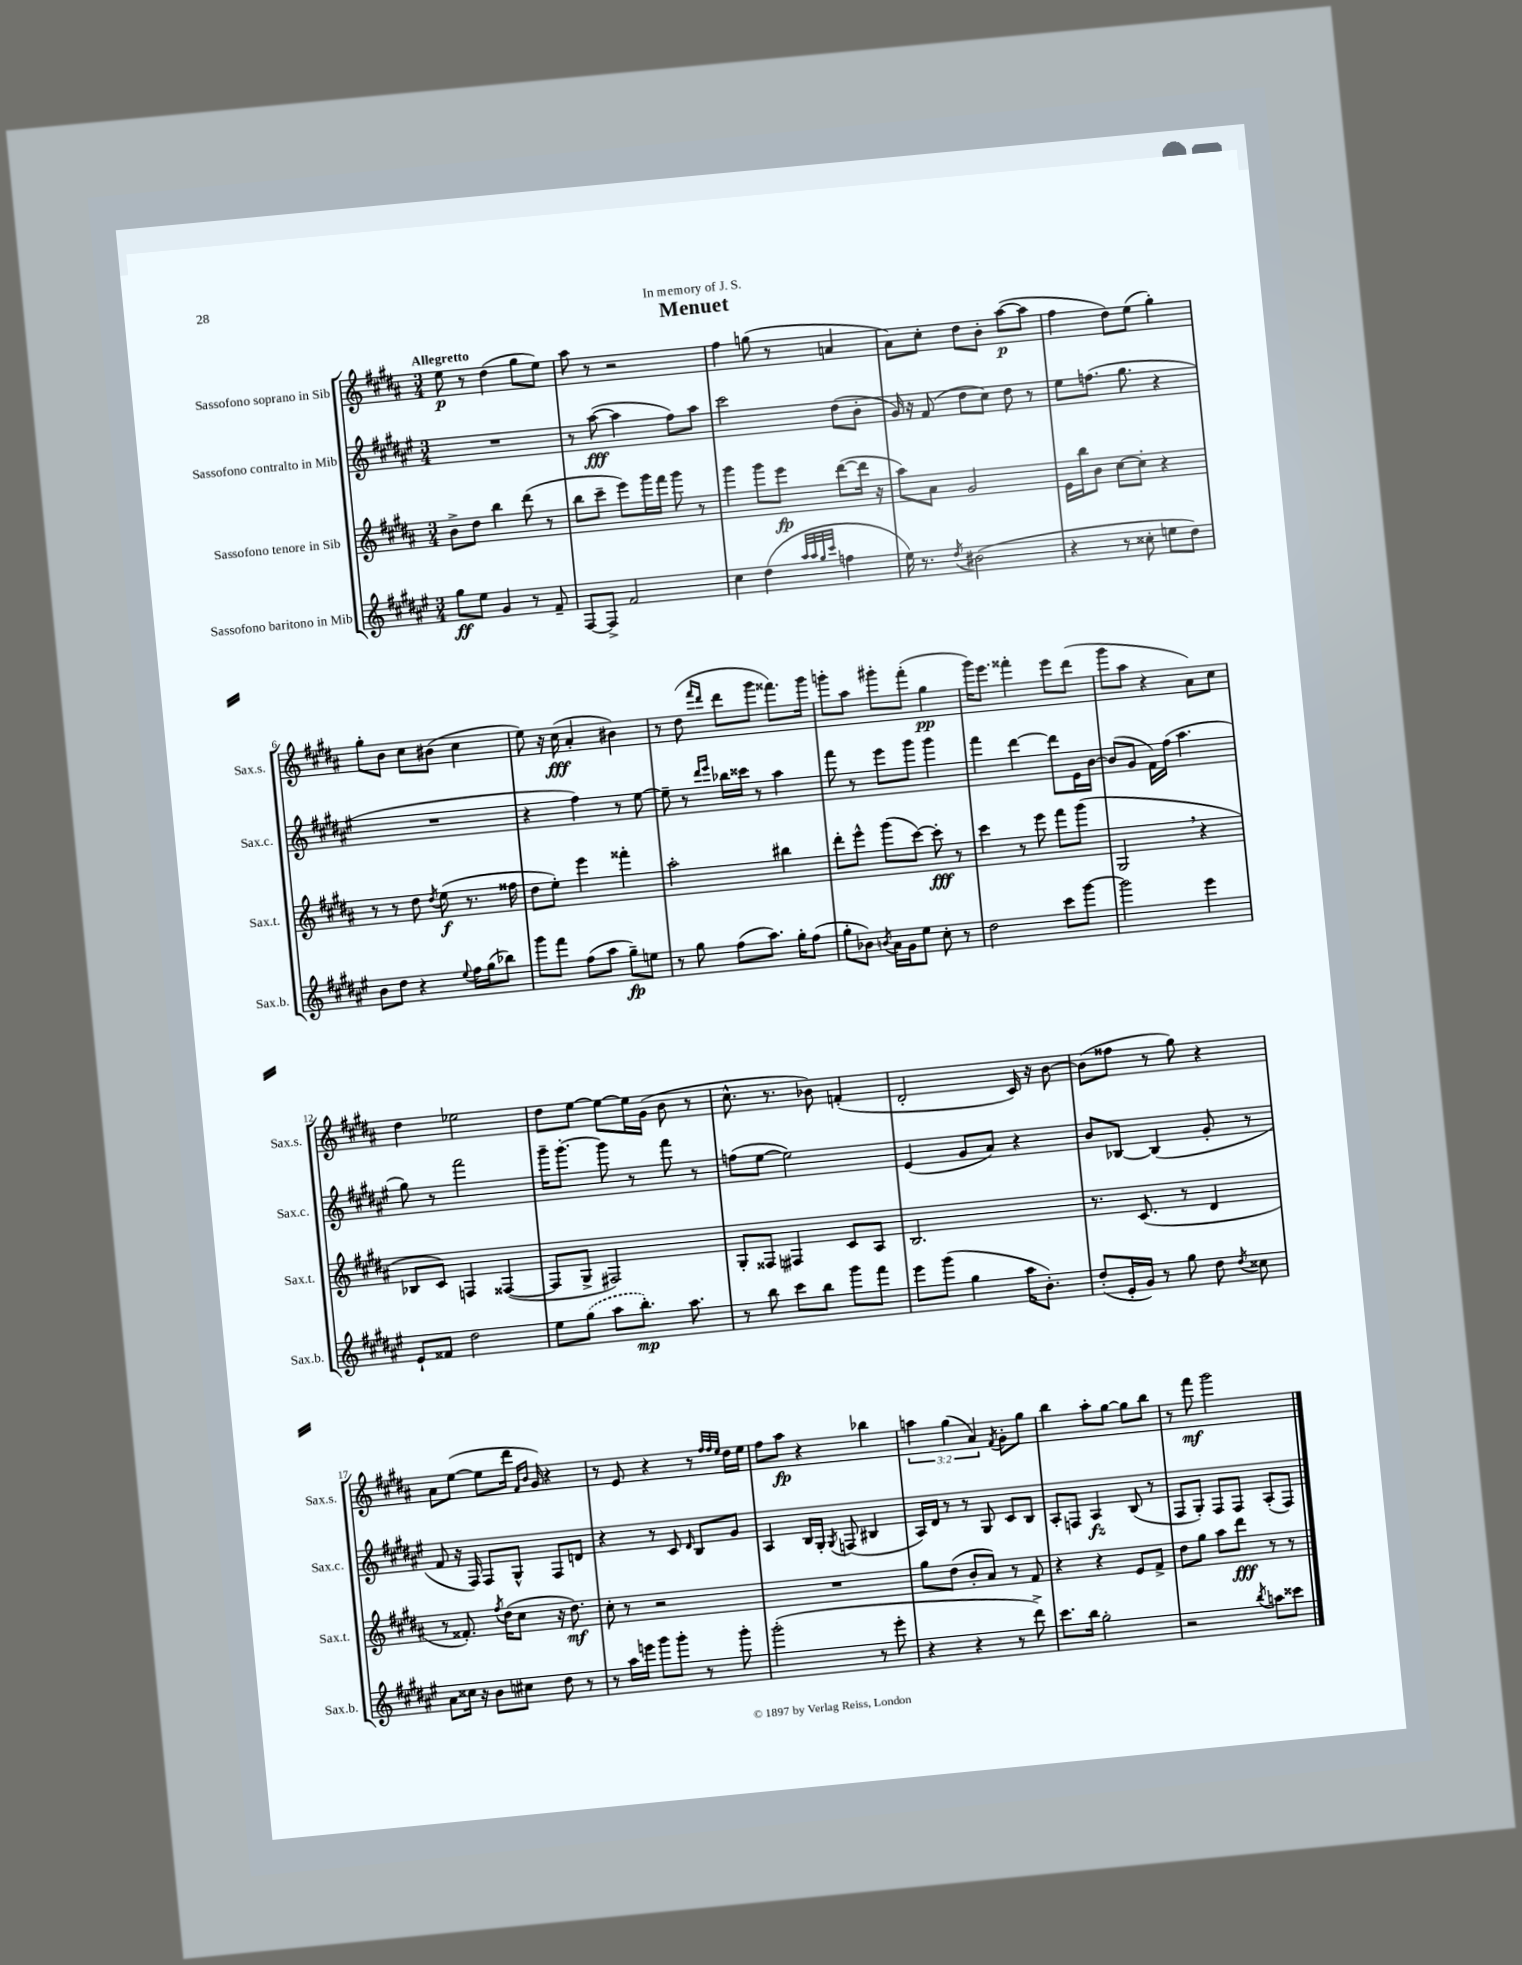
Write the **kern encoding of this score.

**kern	**kern	**kern	**kern
*staff4	*staff3	*staff2	*staff1
*clefG2	*clefG2	*clefG2	*clefG2
*k[f#c#g#d#a#e#]	*k[f#c#g#d#a#]	*k[f#c#g#d#a#e#]	*k[f#c#g#d#a#]
*M3/4	*M3/4	*M3/4	*M3/4
8gg#	8b^	2.r	8ee
8ee#	8dd#	.	8r
4g#	4bb	.	(4dd#
8r	(8ddd#	.	8gg#
8f#~	8r	.	8ee)
=	=	=	=
[8F#	8bb	8r	8aa#
8F#^]	8ccc#~	([8aa#	8r
2f#	8eee)	4aa#]	2r
.	16ggg#	.	.
.	16fff#	.	.
.	8ggg#	8ff#)	.
.	8r	8aa#	.
=	=	=	=
4cc#	4ggg#	2ccc#	4ff#
(4dd#	8ggg#	.	(8gg
.	8eee	.	8r
32qqaa#	.	.	.
32qqaa#	.	.	.
32qqgg#	.	.	.
32qqccc#	.	.	.
4ff	([8ddd#	(8dd#	4a
.	16ddd#]	8b'	.
.	16r	.	.
=	=	=	=
16ee#)	8aa#)	16g#)	8a#)
8.r	.	16r	.
.	8a#	(8f#	8cc#'
8qdd#	.	.	.
(2b#	2g#	8dd#	8dd#
.	.	8cc#)	8b'
.	.	8dd#	([8aa#
.	.	8r	8aa#]
=	=	=	=
4r	16e	8ee#	4ff#
.	16bb	.	.
.	8b	(8.ff	.
8r	[8cc#	.	8dd#)
.	.	8.gg#	.
8cc##'	8cc#']	.	(8ee
8ee	4r	4r	4gg#')
8dd#)	.	.	.
=	=	=	=
8b	8r	2.r	8gg#'
8dd#	8r	.	8b
4r	8dd#	.	8cc#
.	8qdd#	.	.
.	(8ee	.	(8b#
8qqee#	.	.	.
16ff#	8.r	.	4cc#
(16gg#	.	.	.
8bb-)	.	.	.
.	16ff##	.	.
=	=	=	=
8ggg#	8dd#	4r	8ee)
8fff#	8ee')	.	16r
.	.	.	(16cc#
(8ff#	4eee	4ff#)	4a#'
8aa#	.	.	.
8gg#~)	4fff##'	8r	4b#)
8ee	.	[8ee#	.
=	=	=	=
8r	2aa#'	8ee#~]	8r
8gg#	.	8r	(8dd#
.	.	16qqddd#	16qqfff#
.	.	16qqeee#	16qqddd#
(8ff#	.	16bb-	8ddd#
.	.	16ccc##	.
8.aa#)	.	8r	8ggg#
.	4bb#	4aa#	8.fff##)
16gg#'	.	.	.
(8ff#	.	.	.
.	.	.	16ggg#
=	=	=	=
8gg#'	8ddd#'	8fff#	8ggg'
8b-)	8eee^^	8r	8aa#
8qb	.	.	.
16a#	(8ggg#	8eee#	8ggg#'
16g#	.	.	.
8ee#	[8ccc#)	8ggg#	(8fff#'
8cc#'	8ccc#']	4ggg#	4gg#
8r	8r	.	.
=	=	=	=
2dd#	4ccc#	4fff#	16ggg#)
.	.	.	8.eee
.	8r	[4ddd#	4fff##'
.	8eee	.	.
8ccc#	8fff#	8ddd#]	8eee
[8ggg#	(8ggg#	16e#	(8ddd#
.	.	[16b	.
=	=	=	=
2ggg#]	2G#	(8b]	8ggg#
.	.	8g#	8aa#
.	.	16f#)	4r
.	.	(16ff#	.
.	.	4.aa#	.
4eee#	4r	.	8a#)
.	.	.	8cc#
=	=	=	=
8e#`	8B-	8gg#)	4dd#
8f##	8c#)	8r	.
2dd#	4F	2fff#	2ee-
.	([4F##	.	.
=	=	=	=
8ee#	8F##]	16ggg#~	8dd#
.	.	[8.ggg#'	.
(8gg#	8G#^	.	[8ee
8aa#	2F#)	8ggg#]	8ee_
8.bb')	.	8r	16ee]
.	.	.	(16g#
.	.	8fff#	8b
8.aa#	.	.	.
.	.	8r	8r
=	=	=	=
8r	8G#'	(8ff	8.cc#^^
8bb	8F##	[8ee#	.
.	.	.	8.r
8ccc#	4F#	2ee#])	.
8bb	.	.	8b-)
8ggg#	8c#	.	(4f'
8fff#	8A#	.	.
=	=	=	=
8eee#	2.B	(4e#	2d#'
(8ggg#	.	.	.
4gg#	.	8g#	.
.	.	8a#)	.
16aa#	.	4r	16c#)
8.b')	.	.	16r
.	.	.	[8b
=	=	=	=
(8dd#'	8.r	8b	(8b]
16e#'	.	[8B-	8ff##
16g#)	(8.c#	.	.
8r	.	(4B-]	8r
8gg#	8r	.	8gg#)
8dd#	4d#	8g#'	4r
8qdd#	.	.	.
8cc##	.	8r	.
=	=	=	=
8a#	8r	8f#	8a#
16cc##	8.f##')	16r	([8ee
16r	.	16F#)	.
8b	.	8F#	8ee]
.	8qff#	.	.
.	(16dd#	.	.
8cc#	8cc#	8G#^^	16ddd#
.	.	.	16qqf#
.	.	.	16qqb
.	.	.	16g#)
8dd#	16r	8F#	4r
.	8.dd#)	.	.
8r	.	8d	.
=	=	=	=
8r	8cc#'	4r	8r
16aa#	8r	.	8e
16eee	.	.	.
8ggg#	2r	8r	4r
8ggg#'	.	8c#	.
.	.	16qqd#	.
8r	.	8B	8r
.	.	.	32qqff#
.	.	.	32qqff#
.	.	.	32qqee
8ggg#'	.	8g#	16dd#
.	.	.	16ee
=	=	=	=
(2ggg#'	2.r	4A#	8ff#
.	.	.	8aa#
.	.	16B	4r
.	.	16G#'	.
.	.	8qG#	.
.	.	(8F	.
8r	.	4B#	4bb-
8eee#'	.	.	.
=	=	=	=
4r	8gg#	16A#)	6aa
.	.	16d#	.
.	(8dd#	8r	.
.	.	.	(6gg#
4r	8b'	8r	.
.	.	.	6a#)
.	8a#)	8G#	.
.	.	.	8qf#
8r	8r	8c#	8g#'
8ddd#^)	8f#	8B	8gg#
=	=	=	=
8.ccc#	4r	8A#'	4bb
.	.	8F	.
16bb	.	.	.
2gg#'	4r	4A#	8aa#'
.	.	.	[8gg#
.	8e	(8B	8gg#]
.	8f#^	8r	8bb
=	=	=	=
2r	8dd#	8F#	8r
.	8gg#	8G#')	8fff#
.	8aa#	8F#	2ggg#
.	8ddd#	8F#	.
8qbb	.	.	.
8aa	8r	(8A#'	.
8ccc##	8r	8F#)	.
==	==	==	==
*-	*-	*-	*-
